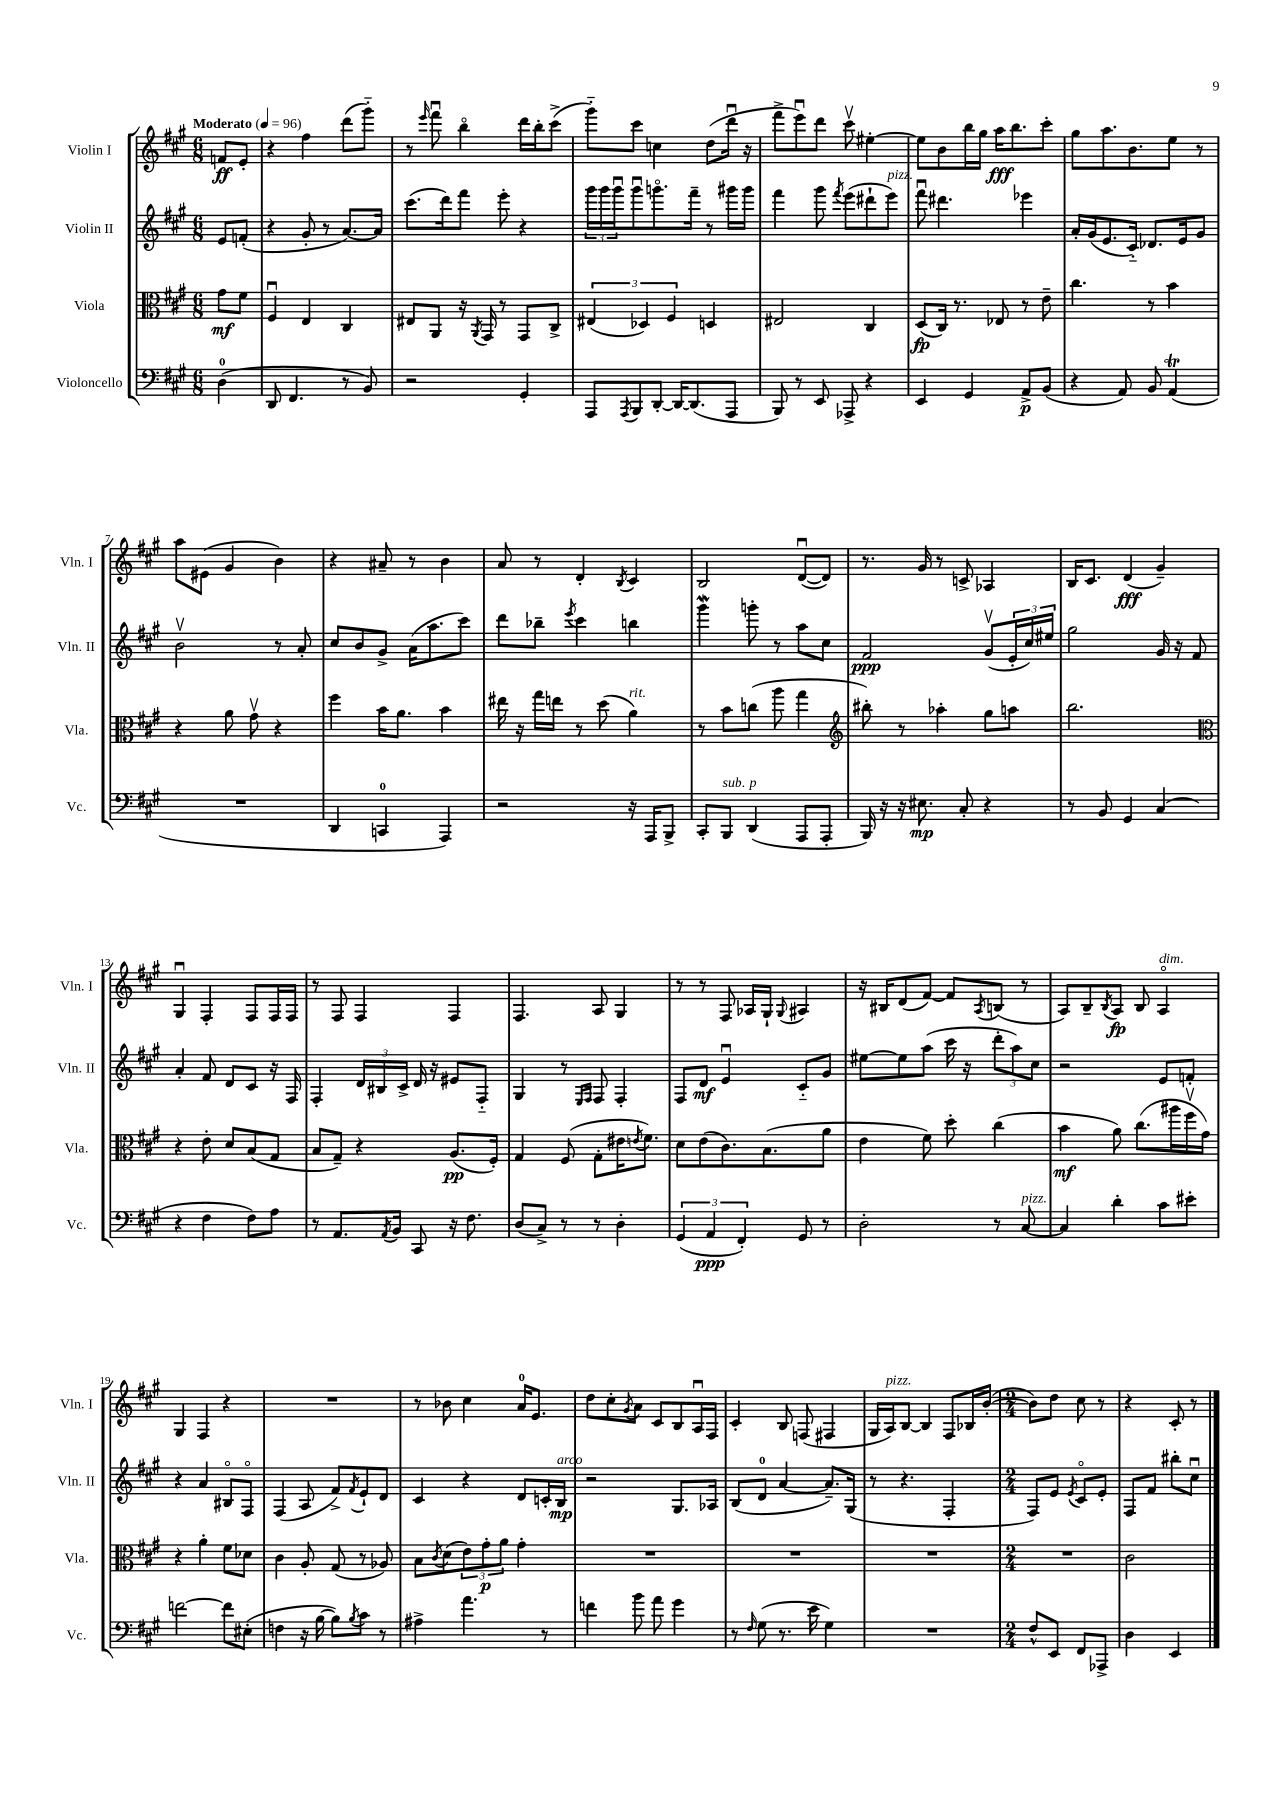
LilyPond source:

<<
\new StaffGroup <<
\new Staff = "s0" \with { instrumentName = "Violin I" shortInstrumentName = "Vln. I" } {
    \clef treble \key a \major \numericTimeSignature \time 6/8 \partial 4 \tempo "Moderato" 4 = 96
    f'8\ff e'8-. |
    r4 fis''4 d'''8( gis'''8-_) |
    r8 \grace { e'''16 } fis'''8\downbow b''4\flageolet d'''16 b''16-. cis'''8->( |
    gis'''8-_) cis'''8 c''4 d''8( d'''16\downbow r16 |
    fis'''8-> e'''8\downbow) d'''8 cis'''8\upbow eis''4~-. |
    eis''8 b'8 b''16 gis''16 a''16\fff b''8. cis'''8-. |
    gis''8 a''8. b'8. e''8 r8 |
    a''8 eis'8( gis'4 b'4) |
    r4 ais'8-- r8 b'4 |
    a'8 r8 d'4-. \acciaccatura { b8 } cis'4 |
    b2 d'8~\downbow( d'8) |
    r8. gis'16 r8 c'8-> aes4 |
    b16 cis'8. d'4\fff( gis'4--) |
    gis4\downbow fis4-. fis8 fis16 fis16 |
    r8 fis8 fis4 fis4 |
    fis4. a8 gis4 |
    r8 r8 fis8 aes16 gis16-! \appoggiatura { gis8 } ais4 |
    r16 bis16 d'8( fis'8~) fis'8 \acciaccatura { a8 } b8( r8 |
    a8) b8-- \acciaccatura { b8 } a8\fp b8 a4\flageolet^\markup { \italic "dim." } |
    gis4 fis4 r4 |
    R2. |
    r8 bes'8 cis''4 a'16-0 e'8. |
    d''8 cis''8-. \acciaccatura { gis'8 } a'8 cis'8 b8 a16\downbow fis16 |
    cis'4-. b8 f8( fis4 |
    gis16 a16^\markup { \italic "pizz." }) b8~ b4 fis8 bes16 b'16~-.( |
    \numericTimeSignature \time 2/4 b'8) d''8 cis''8 r8 |
    r4 cis'8-. r8 \bar "|." |
}
\new Staff = "s1" \with { instrumentName = "Violin II" shortInstrumentName = "Vln. II" } {
    \clef treble \key a \major \numericTimeSignature \time 6/8 \partial 4
    e'8 f'8-.( |
    r4 gis'8-. r8 a'8.~) a'16 |
    cis'''8.( d'''16) fis'''8 e'''8-. r4 |
    \tuplet 3/2 { gis'''16 gis'''16 gis'''16\downbow } gis'''8\downbow g'''8.\flageolet fis'''16-- r8 gis'''16 gis'''16 |
    fis'''4 gis'''8 \acciaccatura { fis'''8 } e'''8( dis'''8-! e'''8^\markup { \italic "pizz." }) |
    fis'''8\downbow dis'''4. ees'''4 |
    a'16-. gis'16( e'8. cis'16-_) des'8. e'16 gis'8 |
    b'2\upbow r8 a'8-. |
    cis''8 b'8 gis'8-> a'16( a''8. cis'''8) |
    d'''8 bes''8-- \acciaccatura { e'''8 } cis'''4 b''4 |
    gis'''4\mordent g'''8-. r8 a''8 cis''8 |
    fis'2\ppp gis'8\upbow( \tuplet 3/2 { e'16-. cis''16) eis''16 } |
    gis''2 gis'16 r16 fis'8 |
    a'4-. fis'8 d'8 cis'8 r16 fis16 |
    fis4-. \tuplet 3/2 { d'16 bis16 cis'16-> } d'16 r16 eis'8 fis8-_ |
    gis4 r8 \grace { e16 fis16 } fis8 fis4-. |
    fis8 d'8\mf e'4\downbow cis'8-_ gis'8 |
    eis''8~ eis''8 a''8( cis'''16 r16 \tuplet 3/2 { d'''8-. a''8) cis''8 } |
    r2 e'8 f'8-. |
    r4 a'4 bis8\flageolet fis8\flageolet |
    fis4( a8 fis'8->) \acciaccatura { fis'8 } e'8-! d'8 |
    cis'4 r4 d'8 c'16-. b16\mp^\markup { \italic "arco" } |
    r2 gis8. aes16 |
    b8( d'8-0 a'4~ a'8.--) gis16( |
    r8 r4. fis4-. |
    \numericTimeSignature \time 2/4 fis8) e'8 \acciaccatura { e'8 } cis'8\flageolet e'8-. |
    fis8 fis'8 bis''8-. cis''8\downbow \bar "|." |
}
\new Staff = "s2" \with { instrumentName = "Viola" shortInstrumentName = "Vla." } {
    \clef alto \key a \major \numericTimeSignature \time 6/8 \partial 4
    gis'8\mf fis'8 |
    fis4\downbow e4 cis4 |
    eis8 a,8 r16 \acciaccatura { a,8 } gis,16 r8 gis,8 cis8-> |
    \tuplet 3/2 { eis4( des4) fis4 } d4 |
    eis2 cis4 |
    d8\fp( cis16) r8. ees8 r8 e'8-- |
    cis''4. r8 b'4 |
    r4 a'8 gis'8\upbow r4 |
    fis''4 b'16 a'8. b'4 |
    eis''16 r16 gis''16 e''16 r8 d''8( a'4^\markup { \italic "rit." }) |
    r8 b'8 c''8( a''8 gis''4 |
    \clef treble bis''8-.) r8 aes''4-. gis''8 a''8 |
    b''2. |
    \clef alto r4 e'8-. d'8 b8( gis8 |
    b8 gis8--) r4 a8.\pp( fis16-.) |
    gis4 fis8( gis8-. eis'16 \acciaccatura { e'8 } fis'8.) |
    d'8 e'8( cis'8.) b8.( a'8 |
    e'4 fis'8) d''8-. cis''4( |
    b'4\mf a'8) cis''8.( ais''16 fis''16\upbow gis'16) |
    r4 a'4-. fis'8 des'8 |
    cis'4 a8-. gis8( r8 aes8) |
    b8 \acciaccatura { cis'8 } d'8( \tuplet 3/2 { e'8) gis'8-.\p a'8 } gis'4-. |
    R2. |
    R2. |
    R2. |
    \numericTimeSignature \time 2/4 R2 |
    cis'2 \bar "|." |
}
\new Staff = "s3" \with { instrumentName = "Violoncello" shortInstrumentName = "Vc." } {
    \clef bass \key a \major \numericTimeSignature \time 6/8 \partial 4
    d4-0( |
    d,8 fis,4. r8 b,8) |
    r2 gis,4-. |
    a,,8 \acciaccatura { a,,8 } b,,8 d,8~-. d,16~ d,8.( a,,8 |
    b,,8) r8 e,8 aes,,8-> r4 |
    e,4 gis,4 a,8->\p b,8( |
    r4 a,8) b,8 a,4\trill( |
    R2. |
    d,4 c,4-0 a,,4) |
    r2 r16 a,,16 b,,8-> |
    cis,8-. b,,8^\markup { \italic "sub. p" } d,4( a,,8 a,,8-. |
    b,,16) r16 r16 eis8.\mp cis8-. r4 |
    r8 b,8 gis,4 cis4( |
    r4 fis4 fis8) a8 |
    r8 a,8. \acciaccatura { a,8 } b,16 cis,8 r16 fis8. |
    d8( cis8->) r8 r8 d4-. |
    \tuplet 3/2 { gis,4( a,4\ppp fis,4-.) } gis,8 r8 |
    d2-. r8 cis8~^\markup { \italic "pizz." } |
    cis4 d'4-. cis'8 eis'8-. |
    f'2~ f'8 eis8-.( |
    f4 r16 b16~ b8) \acciaccatura { b8 } cis'8 r8 |
    ais4-> a'4. r8 |
    f'4 b'8 a'8 gis'4 |
    r8 \grace { fis16 } gis8( r8. e'16 gis4) |
    R2. |
    \numericTimeSignature \time 2/4 fis8-^ e,8 fis,8 aes,,8-> |
    d4 e,4 \bar "|." |
}
>>
>>
